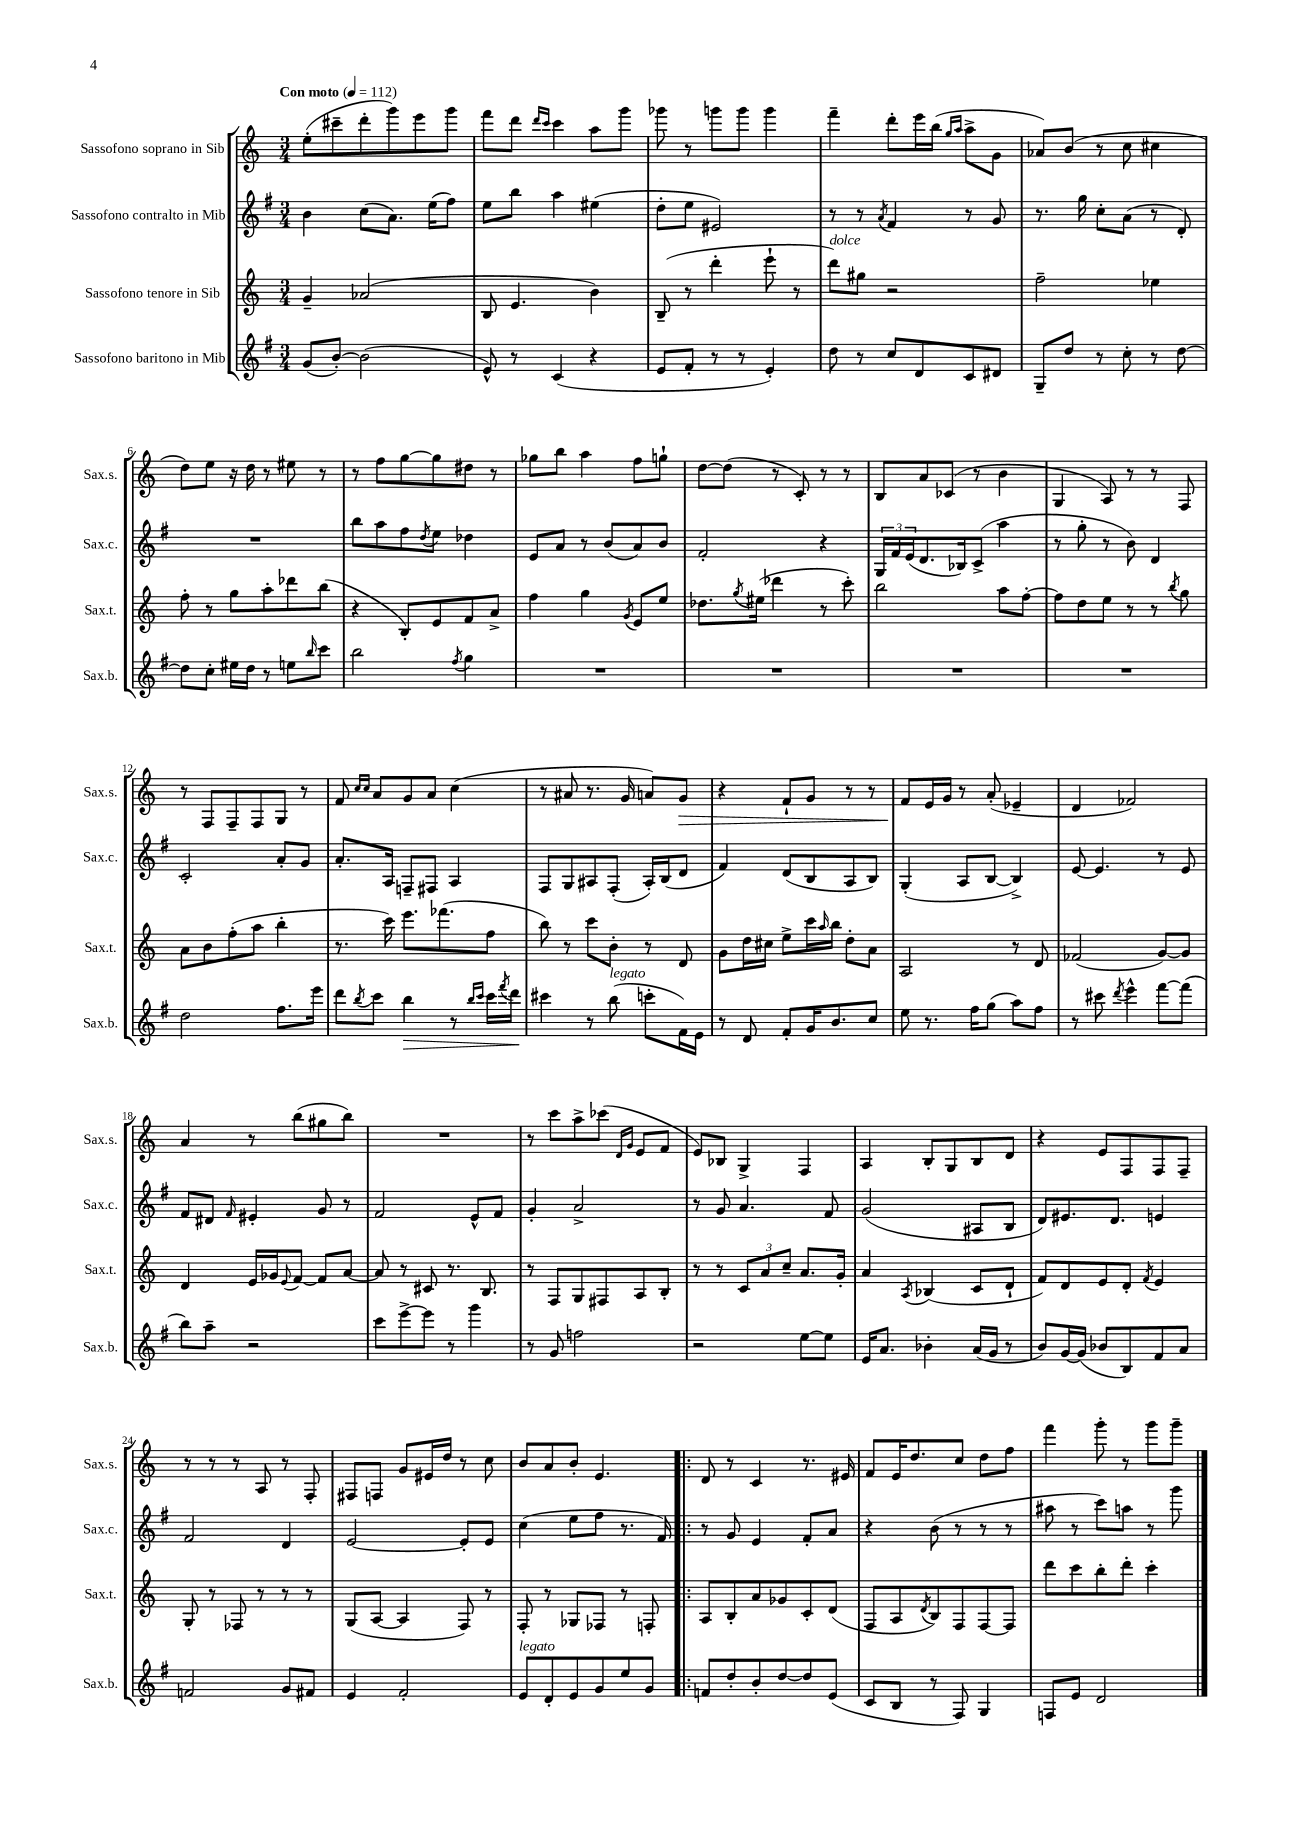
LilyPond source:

<<
\new StaffGroup <<
\new Staff = "s0" \with { instrumentName = "Sassofono soprano in Sib" shortInstrumentName = "Sax.s." } {
    \clef treble \key c \major \numericTimeSignature \time 3/4 \tempo "Con moto" 4 = 112
    e''8-.( cis'''8-- d'''8-. g'''8) e'''8 g'''8 |
    f'''8 d'''8 \grace { d'''16 c'''16 } c'''4 a''8 g'''8 |
    ges'''8 r8 g'''8 g'''8 g'''4 |
    f'''4-- d'''8-. e'''16 b''16( \grace { g''16 a''16 } a''8-> g'8 |
    aes'8) b'8( r8 c''8 cis''4 |
    d''8) e''8 r16 d''16 r8 eis''8 r8 |
    r8 f''8 g''8~ g''8 dis''8 r8 |
    ges''8 b''8 a''4 f''8 g''8-! |
    d''8~ d''8( r8 c'8-.) r8 r8 |
    b8 a'8 ces'8( r8 b'4 |
    g4 a8) r8 r8 f8 |
    r8 f8 f8-- f8 g8 r8 |
    f'8 \grace { c''16 c''16 } a'8 g'8 a'8 c''4( |
    r8 ais'8 r8. g'16 a'8) g'8\> |
    r4 f'8-! g'8 r8 r8 |
    f'8\! e'16 g'16 r8 a'8-.( ees'4-- |
    d'4 fes'2) |
    a'4 r8 b''8( gis''8 b''8) |
    R2. |
    r8 c'''8 a''8-> ces'''8( \grace { d'16 g'16 } e'8 f'8 |
    e'8) bes8 g4-> f4 |
    a4 b8-. g8 b8 d'8 |
    r4 e'8 f8 f8 f8-- |
    r8 r8 r8 a8 r8 f8-. |
    fis8 f8 g'8 eis'16 d''16 r8 c''8 |
    b'8 a'8 b'8-. e'4. |
    \bar ".|:" d'8 r8 c'4 r8. eis'16 |
    f'8 e'16 d''8. c''8 d''8 f''8 |
    f'''4 g'''8-. r8 g'''8 g'''8-- \bar "|." |
}
\new Staff = "s1" \with { instrumentName = "Sassofono contralto in Mib" shortInstrumentName = "Sax.c." } {
    \clef treble \key g \major \numericTimeSignature \time 3/4
    b'4 c''8( a'8.) e''16( fis''8) |
    e''8 b''8 a''4 eis''4( |
    d''8-. e''8 eis'2) |
    r8 r8 \acciaccatura { a'8 } fis'4 r8 g'8 |
    r8. g''16 c''8-. a'8( r8 d'8-.) |
    R2. |
    b''8 a''8 fis''8 \acciaccatura { d''8 } e''8 des''4 |
    e'8 a'8 r8 b'8( a'8) b'8 |
    fis'2-. r4 |
    \tuplet 3/2 { g16 fis'16 e'16( } d'8. bes16) c'8->( a''4 |
    r8 g''8-. r8 b'8) d'4 |
    c'2-. a'8-. g'8 |
    a'8.-. a16 f8-- fis8 a4 |
    fis8 g8 ais8 fis8-.( ais16-.) b16( d'8 |
    fis'4) d'8( b8 a8 b8) |
    g4-.( a8 b8~ b4->) |
    e'8~ e'4. r8 e'8 |
    fis'8 dis'8 \grace { fis'16 } eis'4-. g'8 r8 |
    fis'2 e'8-^ fis'8 |
    g'4-. a'2-> |
    r8 g'8 a'4. fis'8 |
    g'2( ais8 b8 |
    d'8) eis'8. d'8. e'4 |
    fis'2 d'4 |
    e'2~ e'8-. e'8 |
    c''4( e''8 fis''8 r8. fis'16) |
    \bar ".|:" r8 g'8 e'4 fis'8-. a'8 |
    r4 b'8( r8 r8 r8 |
    ais''8 r8 c'''8) a''8 r8 g'''8 \bar "|." |
}
\new Staff = "s2" \with { instrumentName = "Sassofono tenore in Sib" shortInstrumentName = "Sax.t." } {
    \clef treble \key c \major \numericTimeSignature \time 3/4
    g'4-- aes'2( |
    b8 e'4. b'4) |
    b8--( r8 d'''4-. e'''8-! r8 |
    d'''8^\markup { \italic "dolce" }) gis''8 r2 |
    f''2-- ees''4 |
    f''8-. r8 g''8 a''8-. des'''8 b''8( |
    r4 b8-.) e'8 f'8 a'8-> |
    f''4 g''4 \acciaccatura { g'8 } e'8 e''8 |
    des''8. \acciaccatura { g''8 } eis''16( des'''4 r8 c'''8-.) |
    b''2 a''8 f''8~-. |
    f''8 d''8 e''8 r8 r8 \acciaccatura { b''8 } g''8 |
    a'8 b'8 f''8-.( a''8 b''4-. |
    r8. c'''16) e'''8. fes'''8.( f''8 |
    b''8) r8 c'''8 b'8-. r8 d'8 |
    g'8 d''16 cis''16 e''8-> c'''16 \grace { a''16 } b''16 d''8-. a'8 |
    a2 r8 d'8 |
    fes'2( g'8~) g'8 |
    d'4 e'16 ges'16 \appoggiatura { e'8 } f'8~ f'8 a'8~ |
    a'8 r8 cis'8 r8. b8. |
    r8 f8 g8 fis8 a8 b8-. |
    r8 r8 \tuplet 3/2 { c'8 a'8 c''8-- } a'8. g'16-. |
    a'4 \acciaccatura { a8 } bes4( c'8 d'8-! |
    f'8) d'8 e'8 d'8-. \acciaccatura { f'8 } e'4 |
    g8-. r8 fes8 r8 r8 r8 |
    g8( a8~ a4 f8) r8 |
    f8-. r8 ges8 fes8 r8 f8-. |
    \bar ".|:" a8 b8-. a'8 ges'8 c'8-. d'8( |
    f8 a8 \acciaccatura { d'8 } b8) f8 f8~ f8 |
    d'''8 c'''8 b''8-. d'''8-. c'''4-. \bar "|." |
}
\new Staff = "s3" \with { instrumentName = "Sassofono baritono in Mib" shortInstrumentName = "Sax.b." } {
    \clef treble \key g \major \numericTimeSignature \time 3/4
    g'8( b'8~-.) b'2( |
    e'8-^) r8 c'4( r4 |
    e'8 fis'8-. r8 r8 e'4-.) |
    d''8 r8 c''8 d'8 c'8 dis'8 |
    g8-- d''8 r8 c''8-. r8 d''8~ |
    d''8 c''8-. eis''16 d''16 r8 e''8 \grace { b''16 } c'''8 |
    b''2 \acciaccatura { fis''8 } g''4 |
    R2. |
    R2. |
    R2. |
    R2. |
    d''2 fis''8. e'''16 |
    d'''8 \acciaccatura { b''8 } c'''8 b''4\> r8 \grace { b''16 c'''16 } c'''16 \acciaccatura { fis'''8 } d'''16\! |
    cis'''4 r8 b''8^\markup { \italic "legato" }( c'''8-. fis'16) e'16 |
    r8 d'8 fis'8-. g'16 b'8. c''8 |
    e''8 r8. fis''16 g''8( a''8) fis''8 |
    r8 cis'''8 \acciaccatura { d'''8 } e'''4-^ fis'''8~ fis'''8( |
    b''8) a''8-- r2 |
    c'''8 e'''8~-> e'''8 r8 g'''4 |
    r8 g'8 f''2 |
    r2 e''8~ e''8 |
    e'16 a'8. bes'4-. a'16( g'16 r8 |
    b'8) g'16~ g'16( bes'8 b8) fis'8 a'8 |
    f'2 g'8 fis'8 |
    e'4 fis'2-. |
    e'8^\markup { \italic "legato" } d'8-. e'8 g'8 e''8 g'8 |
    \bar ".|:" f'8 d''8-. b'8-. d''8~ d''8 e'8( |
    c'8 b8 r8 fis8) g4 |
    f8 e'8 d'2 \bar "|." |
}
>>
>>
